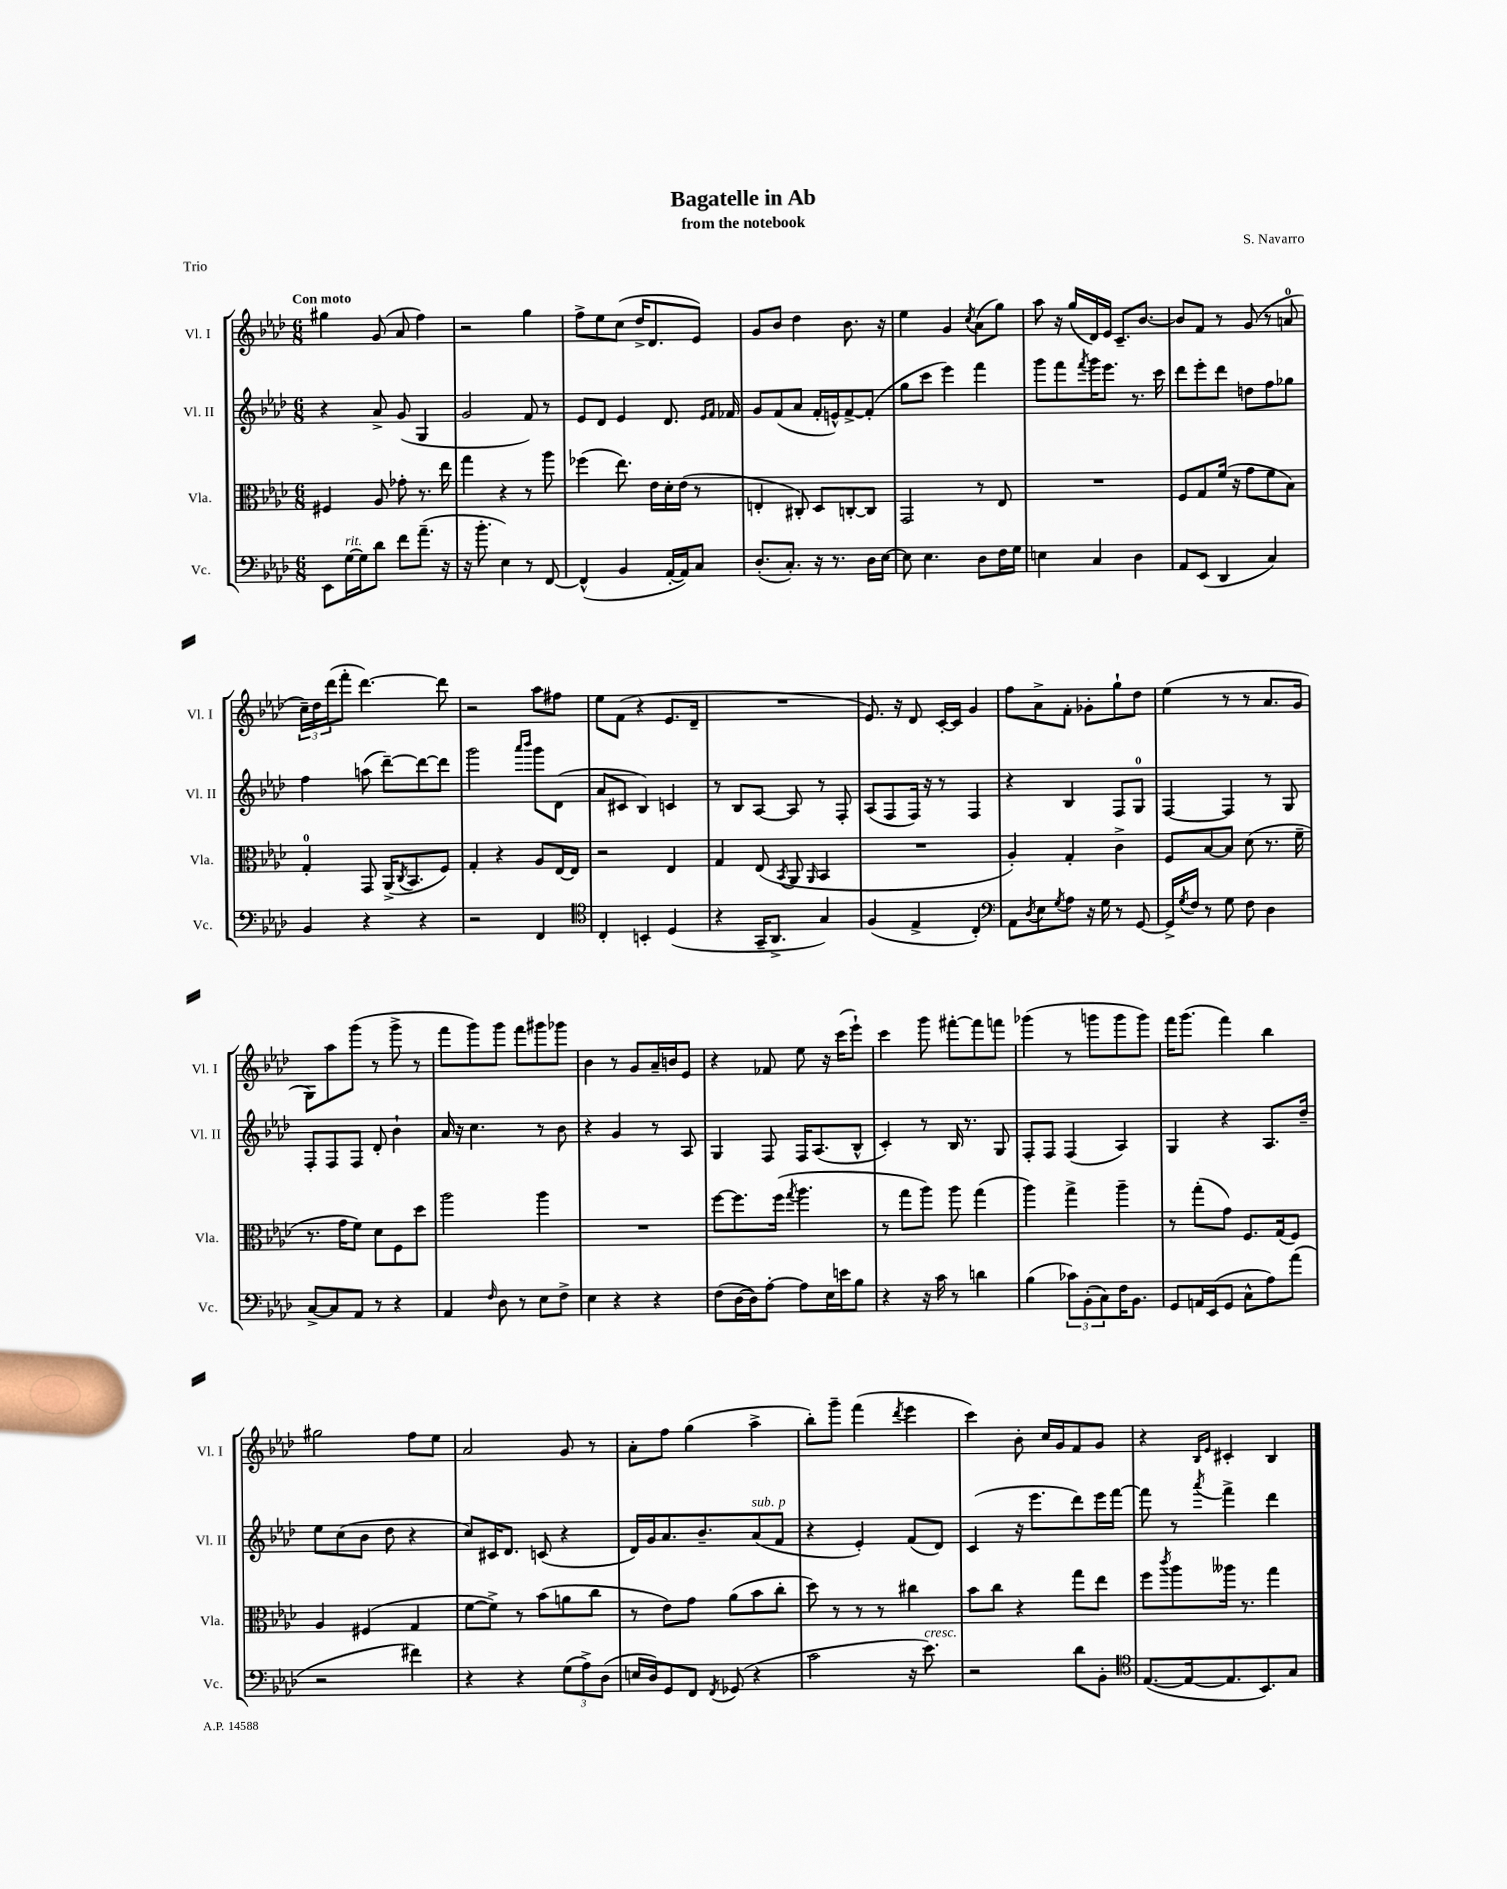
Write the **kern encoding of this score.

**kern	**kern	**kern	**kern
*part4	*part3	*part2	*part1
*staff4	*staff3	*staff2	*staff1
*I"Vc.	*I"Vla.	*I"Vl. II	*I"Vl. I
*I'Vc.	*I'Vla.	*I'Vl. II	*I'Vl. I
*clefF4	*clefC3	*clefG2	*clefG2
*k[b-e-a-d-]	*k[b-e-a-d-]	*k[b-e-a-d-]	*k[b-e-a-d-]
*M6/8	*M6/8	*M6/8	*M6/8
=1	=1	=1	=1
!	!	!	!LO:TX:a:B:t=Con moto
8EE-\L	4F#X/	4r	4gg#X\
!LO:TX:a:i:t=rit.	!	!	!
[16G\L	.	.	.
16G\J]	.	.	.
8d-\J	8A-/	8a-^/	(8g/
8f\L	8g-X'\	(8g/	8a-/
(8.a-~\J	8.r	4G/	4ff\)
16r	16ee-\	.	.
=2	=2	=2	=2
16r	4gg\	2g/	2r
8.b-'\	.	.	.
4E-\)	4r	.	.
8r	8r	8f/)	4gg\
[8FF/	8aa-\	8r	.
=3	=3	=3	=3
(4FF^^/]	(4ff-X\	8e-/L	8ff^\L
.	.	8d-/J	8ee-\
4BB-/	8.ee-\)	4e-/	(8cc\J
.	.	.	16dd-^/KL
.	16e-\LL	.	8.d-/
[16AA-'/LL	16d-'\	8.d-/	.
16AA-/J])	(16e-\JJ	.	.
8C/J	8r	.	8e-/J)
.	.	16qqe-/LL	.
.	.	16qqf/JJ	.
.	.	16f-X/	.
=4	=4	=4	=4
(8.D-'/L	4En'/	8g/L	8g/L
.	.	(8f/	8b-/J
8.C'/J)	.	.	.
.	8C#X'/)	8a-/J	4dd-\
16r	8D-/L	16f'/LL	.
8.r	.	16en^^/J)	.
.	[8Cn'/	[8f^/	8.b-\
16D-\LL	8C/J]	(8f'/J]	.
[16E-\JJ	.	.	16r
=5	=5	=5	=5
8E-\]	2GG/	8gg\L	4ee-\
4.E-\	.	8ccc\J	.
.	.	4eee-\)	4g/
.	.	.	8qcc/
8D-\L	8r	4fff\	(8a-\L
16F\L	8E-/	.	8gg\J)
16G\JJ	.	.	.
=6	=6	=6	=6
4En\	2.r	8ggg\L	8aa-\
.	.	8fff\	16r
.	.	.	(16gg/LL
.	.	8qfff/	.
4C/	.	16ggg\K	16d-/)
.	.	8.eee-\J	16e-/JJ
.	.	.	8.c~/L
4D-\	.	8.r	.
.	.	.	[8.b-/J
.	.	16ccc\	.
=7	=7	=7	=7
8AA-/L	8F/L	8ddd-\L	8b-/L]
(8EE-/J	8G/	8eee-'\	8f/J
4DD-/	(16f/Jk	8ddd-\J	8r
.	16r	.	.
.	8g\L	8ddn\L	(8g/
4C/)	8f\	8ff\	8r
.	8B-\J)	8gg-X\J	8an/
!!LO:LB:g=z
=8	=8	=8	=8
4BB-/	4G'/	4ff\	24cc~\LL)
.	.	.	24dd-\
.	.	.	(24ddd-\J
.	.	.	8fff'\J
4r	8GG/	(8aan\	[4.ddd-\)
.	(16AA-^/KL	[8ddd-~\L)	.
.	8qC/	.	.
.	8.BB-/	.	.
4r	.	8ddd-\_	.
.	8F/J)	8ddd-\J]	8ddd-\]
=9	=9	=9	=9
2r	4G'/	2ggg\	2r
.	4r	.	.
.	.	16qqaaa-/LL	.
.	.	16qqbbb-/JJ	.
4FF/	8A-/L	8ggg\L	8aa-\L
.	[16E-/L	(8d-\J	8ff#X\J
.	16E-/JJ]	.	.
=10	=10	=10	=10
*clefC4	*	*	*
4C'/	2r	8a-/L	8ee-\L
.	.	8c#X/J	(8f\J
4BBn'/	.	4B-/)	4r
(4D-/	4E-/	4cn/	8.e-/L
.	.	.	16d-~/Jk
=11	=11	=11	=11
4r	4G/	8r	2.r
.	.	8B-/L	.
16GG~/KL	(8E-/	[8A-/J	.
8.AA-^/J	.	.	.
.	8qBB-/	.	.
.	8AA-/	8A-/]	.
.	16qqAA-/	.	.
4G/)	4BB-/	8r	.
.	.	8F'/	.
=12	=12	=12	=12
(4F/	2.r	(8A-/L	8.e-/)
.	.	8F/	.
.	.	.	16r
4E-^/	.	16F/Jk)	8d-/
.	.	16r	.
.	.	8r	[16c'/LL
.	.	.	16c/JJ]
4C'/)	.	4F/	4g/
=13	=13	=13	=13
*clefF4	*	*	*
8AA-\L	4A-'/)	4r	8ff\L
8qD-/	.	.	.
8E-\	.	.	8a-^\
8qG/	.	.	.
8A-\J	4G'/	4B-/	8f'\J
16r	.	.	8g-X'\L
16G\	.	.	.
8r	4c^\	8F/L	8gg`\
[8GG/	.	8G/J	8dd-\J
=14	=14	=14	=14
16GG^/LL]	8F/L	[4F/	(4ee-\
8qG/	.	.	.
16F/JJ	.	.	.
8r	[8B-/	.	.
8G\	8B-/J]	4F/]	8r
8F\	(8d-\	.	8r
4D-\	8.r	8r	8.a-/L
.	.	8G/	.
.	16f~\	.	16g/Jk
!!LO:LB:g=z
=15	=15	=15	=15
[8C^/L	8.r	8F'/L	8G\L)
8C/]	.	8F/	8aa-\
.	16g\KL	.	.
8AA-/J	8f\J)	8F/J	(8ggg\J
8r	8d-\L	8d-'/	8r
4r	8F\	4b-`\	8ggg^\
.	8dd-\J	.	8r
=16	=16	=16	=16
4AA-/	2aa-\	16a-/	8fff\L
.	.	16r	.
.	.	4.cc\	8ggg\)
16qqF/	.	.	.
8D-\	.	.	8ggg\J
8r	.	.	8fff\L
8E-\L	4aa-\	8r	8ggg#X\
8F^\J	.	8b-\	8ggg-X\J
=17	=17	=17	=17
4E-\	2.r	4r	4b-\
4r	.	4g/	8r
.	.	.	8g/L
4r	.	8r	16a-~/L
.	.	.	16bn/J
.	.	8A-/	8e-/J
=18	=18	=18	=18
(8F\L	[8ff\L	4G/	4r
[16D-\L	8.ff\]	.	.
16D-\J])	.	.	.
[8A-'\J	.	8F/	8f-X/
.	(16ff\Jk	.	.
.	8qgg/	.	.
8A-\L]	4.aa-\	16F/KL	8ee-\
.	.	(8.A-/	.
16E-\L	.	.	16r
16en\J	.	.	(16ccc\KL
8B-\J	.	8B-^^/J	8eee-`\J)
=19	=19	=19	=19
4r	8r	4c'/)	4ccc\
.	8gg\L	.	.
16r	8aa-\J)	8r	8ggg\
16c\	.	.	.
8r	8aa-\	16B-/	[8fff#X'\L
.	.	8.r	.
4dn\	(4gg\	.	8fff#\]
.	.	8G/	8fffn\J
=20	=20	=20	=20
(4B-\	4aa-\)	8F'/L	(4ggg-X\
.	.	8F/J	.
12c-X\L)	4gg^\	(4F/	8r
(12BB-'\	.	.	.
.	.	.	8gggn\L
12C\)	.	.	.
16F\K	4aa-~\	4A-/)	8ggg\
8.BB-\J	.	.	.
.	.	.	8ggg\J)
=21	=21	=21	=21
8GG/L	8r	4G/	16fff\KL
.	.	.	(8.ggg\J
16AAn/L	(8gg'\L	.	.
(16EE-/J	.	.	.
8GG/J	8g\J)	4r	4fff\)
8C^^\L	8.F/L	.	.
8A-\)	.	8.A-/L	4bb-\
.	(16G/k	.	.
(8a-\J	8F/J)	.	.
.	.	16dd-~/Jk	.
!!LO:LB:g=z
=22	=22	=22	=22
2r	4A-/	8ee-\L	2gg#X\
.	.	(8cc\	.
.	(4F#X/	8b-\J	.
.	.	8dd-\	.
4f#X\)	4G/	4r	8ff\L
.	.	.	8ee-\J
=23	=23	=23	=23
4r	[8f\L	8cc/L)	2a-/
.	8f^\J])	16c#X/K	.
.	.	8.d-/J	.
4r	8r	.	.
.	(8b-\L	(8cn/	.
(12G\L	8an\	4r	8g/
12A-^\)	.	.	.
.	8cc\J	.	8r
(12D-\J	.	.	.
=24	=24	=24	=24
16En/LL	8r	16d-/LL)	8a-'\L
16D-/J)	.	16g/J	.
8GG/	8e-\L)	8.a-/	8ff\J
8FF/J	8g\J	.	(4gg\
.	.	8.b-~/	.
8qFF/	.	.	.
(8GG-X/	(8a-\L	.	.
!	!	!LO:TX:a:i:t=sub. p	!
4r	8b-\	(8a-/	4aa-^\
.	8cc'\J	8f/J	.
=25	=25	=25	=25
2c\	8dd-\)	4r	8bb-'\L)
.	8r	.	8ggg~\J
.	8r	4e-'/)	(4fff\
.	8r	.	.
.	.	.	8qddd-/
16r	4cc#X\	(8f/L	4eee-\
!LO:TX:a:i:t=cresc.	!	!	!
8.e-\)	.	.	.
.	.	8d-/J)	.
=26	=26	=26	=26
2r	8b-\L	(4c/	4ccc\)
.	8cc\J	.	.
.	4r	16r	8b-'\
.	.	8.eee-\L	.
.	.	.	16cc/LL
.	.	.	16g/J
8d-\L	8gg\L	8ddd-\)	8f/
8BB-'\J	8ee-\J	16eee-\L	8g/J
.	.	[16fff\JJ	.
=27	=27	=27	=27
*clefC4	*	*	*
([8.E-/L	8ff\L	8fff\]	4r
.	8qccc/	.	.
.	8aa-\	8r	.
16E-/k_	.	.	.
.	.	.	16qqB-/LL
.	.	8qaaa-/	16qqe-/JJ
8.E-/]	16aa--X\Jk	4fff^\	4c#X'/
.	8.r	.	.
8.BB-/)	.	.	.
.	4gg\	4ddd-\	4B-/
8G/J	.	.	.
==	==	==	==
*-	*-	*-	*-
